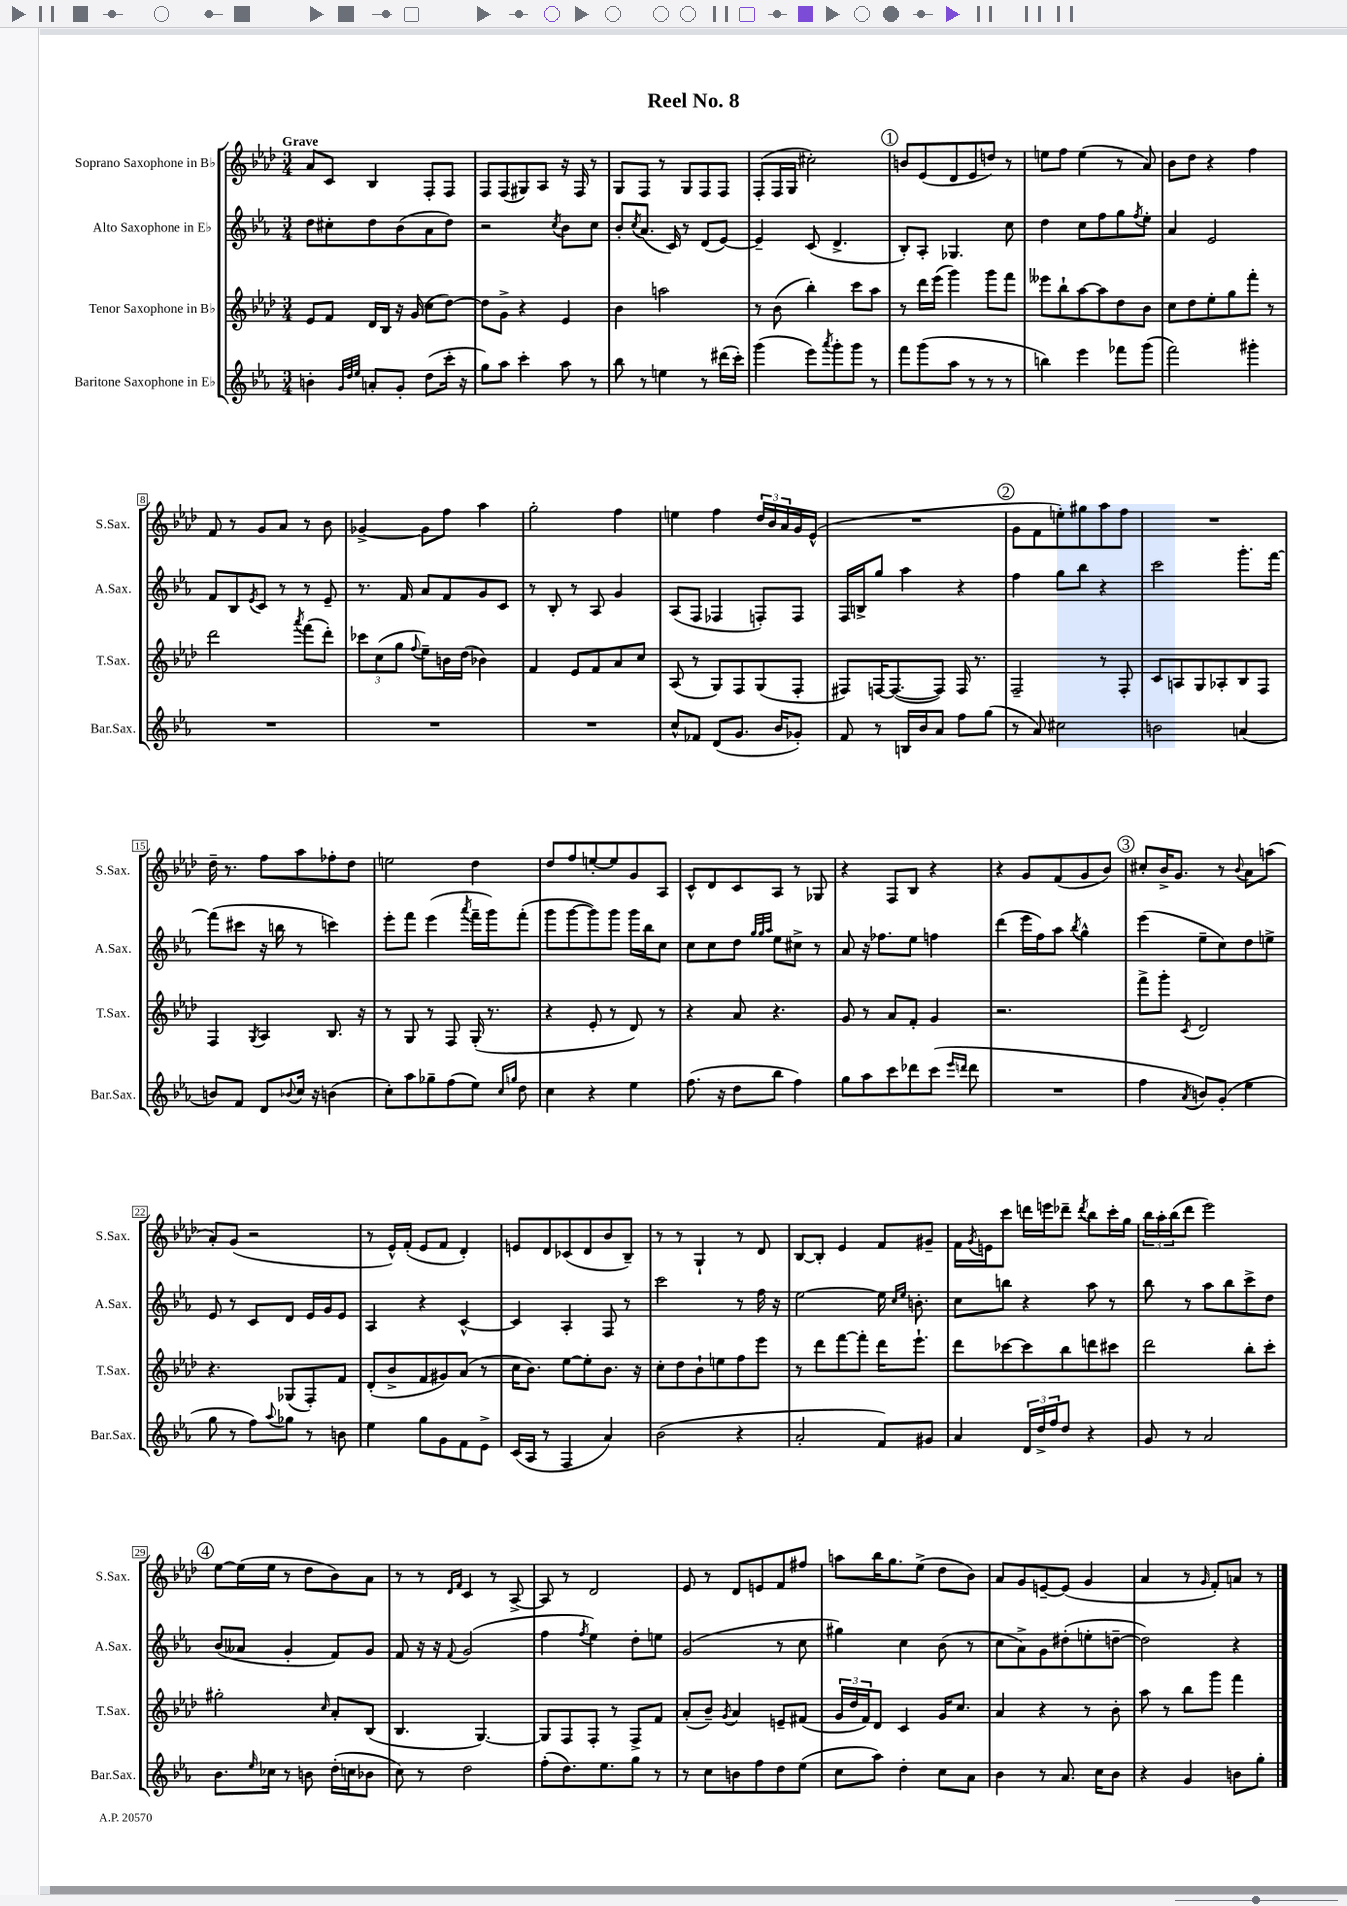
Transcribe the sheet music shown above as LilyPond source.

\header { title = "Reel No. 8" }
<<
\new StaffGroup <<
\new Staff = "s0" \with { instrumentName = "Soprano Saxophone in Bb" shortInstrumentName = "S.Sax." } {
    \clef treble \key aes \major \numericTimeSignature \time 3/4 \tempo "Grave"
    aes'8 c'8 bes4 f8-. f8 |
    f8 f8( gis8) aes8 r16 f16 r8 |
    g8 f8 r8 g8 f8 f8 |
    f8-.( f16 g16 cis''2-.) |
    \mark \markup { \circle "1" } b'8 ees'8( des'8 ees'8 d''8) r8 |
    e''8 f''8 e''4( r8 aes'8) |
    bes'8 des''8 r4 f''4 |
    f'8 r8 g'8 aes'8 r8 bes'8 |
    ges'4~-> ges'8 f''8 aes''4 |
    g''2-. f''4 |
    e''4 f''4 \tuplet 3/2 { des''16 bes'16 aes'16 } g'16 ees'16-^( |
    R2. |
    \mark \markup { \circle "2" } g'8 f'8 e''8-.) gis''8 aes''8 f''8 |
    R2. |
    des''16-- r8. f''8 aes''8 fes''8-. des''8 |
    e''2 des''4 |
    des''8 f''8 e''8~-. e''8 g'8 aes8 |
    c'8-^ des'8 c'8 aes8 r8 ges8 |
    r4 f8 bes8 r4 |
    r4 g'8 f'8( g'8 bes'8) |
    \mark \markup { \circle "3" } cis''8-. bes'16-> g'8. r8 \appoggiatura { bes'8 } aes'8 a''8( |
    aes'8-.) g'8( r2 |
    r8 ees'16-^) f'16-.( ees'8 f'8 des'4-.) |
    e'8 des'8 ces'8( des'8 bes'8 bes8--) |
    r8 r8 g4-! r8 des'8 |
    bes8~ bes8-. ees'4 f'8 gis'8-- |
    f'16 \acciaccatura { g'8 } e'16 c'''8 d'''16 e'''16 des'''8-- \acciaccatura { des'''8 } bes''8 c'''16-. g''16 |
    \tuplet 3/2 { bes''16 aes''16-. bes''16( } des'''8 ees'''2) |
    \mark \markup { \circle "4" } ees''8~ ees''16( ees''16 r8 des''8 bes'8) aes'8 |
    r8 r8 \grace { des'16 f'16 } c'4 r8 aes8~-> |
    aes8 r8 des'2 |
    ees'8 r8 des'8 e'8 f'8 fis''8 |
    a''8 bes''16 g''8. ees''8->( des''8 bes'8) |
    aes'8 g'8 e'8~-- e'8( g'4 |
    aes'4 r8 \grace { g'16 } f'8-.) a'8 r8 \bar "|." |
}
\new Staff = "s1" \with { instrumentName = "Alto Saxophone in Eb" shortInstrumentName = "A.Sax." } {
    \clef treble \key ees \major \numericTimeSignature \time 3/4
    d''8 cis''8-. d''8 bes'8( aes'8 d''8) |
    r2 \acciaccatura { c''8 } bes'8 c''8 |
    bes'8-. \acciaccatura { c''8 } aes'8.( c'16) r8 d'8( ees'8~) |
    ees'4-- c'8( d'4.-> |
    \mark \markup { \circle "1" } bes8-.) aes8-. ges4. c''8 |
    d''4 c''8 f''8 g''8 \acciaccatura { f''8 } ees''8-. |
    aes'4 ees'2 |
    f'8 bes8 \acciaccatura { ees'8 } c'8 r8 r8 ees'8-- |
    r8. f'16 aes'8 f'8 g'8 c'8 |
    r8 bes8-. r8 aes8 g'4 |
    aes8( f8 fes4 f8-.) f8 |
    f16 b16-> g''8 aes''4 r4 |
    \mark \markup { \circle "2" } f''4 g''8 bes''8 r4 |
    c'''2 g'''8.-. f'''16~ |
    f'''8( cis'''8 r16 b''16 r8 c'''4) |
    ees'''8-. f'''8 ees'''4( \acciaccatura { aes'''8 } f'''16-- g'''16) f'''8-.( |
    g'''8 g'''8~ g'''8) g'''8 g'''16 bes''16 c''8 |
    c''8 c''8 d''8 \grace { g''32 g''32 aes''32 } ees''8 cis''8-> r8 |
    aes'8 r16 fes''8. ees''8 f''4 |
    d'''4( ees'''16 f''16) aes''8 \acciaccatura { bes''8 } g''4-^ |
    \mark \markup { \circle "3" } ees'''4( ees''8-- c''8) d''8 e''8-> |
    ees'8 r8 c'8 d'8 ees'16 g'16 ees'8 |
    aes4 r4 c'4~-^ |
    c'4 aes4-. f8 r8 |
    c'''2 r8 f''16 r16 |
    ees''2~ ees''16 \grace { c''16 ees''16 } b'8.-. |
    c''8 b''8 r4 aes''8 r8 |
    bes''8 r8 aes''8 bes''8 c'''8-> d''8 |
    \mark \markup { \circle "4" } bes'8( aeses'8 g'4-. f'8) g'8 |
    f'8 r16 r16 \appoggiatura { f'8 } g'2( |
    f''4 \acciaccatura { f''8 } ees''4) d''8-. e''8 |
    g'2( r8 c''8 |
    gis''4) c''4 bes'8( r8 |
    c''8 aes'8->) g'8 dis''8-.( e''8-. d''8~-- |
    d''2) r4 \bar "|." |
}
\new Staff = "s2" \with { instrumentName = "Tenor Saxophone in Bb" shortInstrumentName = "T.Sax." } {
    \clef treble \key aes \major \numericTimeSignature \time 3/4
    ees'8 f'8 des'16 bes16 r16 g'16( c''8 des''8~) |
    des''8 g'8-> r4 ees'4 |
    bes'4 a''2 |
    r8 bes'8( bes''4-.) c'''8 aes''8 |
    \mark \markup { \circle "1" } r8 des'''16 ees'''16( g'''4) g'''8 f'''8 |
    eeses'''8 bes''8-! aes''8~ aes''8 des''8 bes'8 |
    c''8 des''8 ees''8-. g''8 f'''8-. r8 |
    des'''2 \acciaccatura { aes'''8 } f'''8( des'''8-.) |
    \tuplet 3/2 { ces'''8 c''8( g''8 } \appoggiatura { f''8 } ees''8--) b'16 des''16( bes'4) |
    f'4 ees'8 f'8 aes'8 c''8 |
    aes8( r8 g8) f8 g8( f8-. |
    fis8) f16~ f8.~( f8) f16 r8. |
    \mark \markup { \circle "2" } f2-- r8 f8-. |
    c'8 a8 g8 aes8-. bes8 f8 |
    f4 \acciaccatura { g8 } aes4 bes8. r16 |
    r8 g8 r8 f8 g16-.( r8. |
    r4 ees'8-. r8 des'8) r8 |
    r4 aes'8 r4. |
    g'8 r8 aes'8 f'8-. g'4 |
    r2. |
    \mark \markup { \circle "3" } f'''8-> g'''8-. \acciaccatura { c'8 } des'2 |
    r4. ges8( f8-.) f'8 |
    des'8-.( bes'8-> f'8 gis'8) aes'8( r8 |
    c''16 bes'8.) ees''8~ ees''8-. bes'8. r16 |
    c''8-. des''8 bes'8-! e''8 f''8 ees'''8 |
    r8 des'''8 f'''8~ f'''8-. des'''16 ees'''8.-! |
    des'''8 ces'''8~ ces'''8 bes''8 d'''8 cis'''8 |
    des'''2 bes''8-. c'''8-. |
    \mark \markup { \circle "4" } gis''2-. \grace { c''16 } aes'8-. bes8( |
    bes4. g4.~) |
    g8 f8 f8-. r8 f8-> f'8 |
    aes'8-.( bes'8--) \acciaccatura { g'8 } aes'4 e'8-- fis'8( |
    \tuplet 3/2 { g'16 des''16 f'16) } des'8 c'4 g'16 c''8. |
    aes'4 r4 r8 bes'8-. |
    aes''8 r8 bes''8 g'''8 f'''4 \bar "|." |
}
\new Staff = "s3" \with { instrumentName = "Baritone Saxophone in Eb" shortInstrumentName = "Bar.Sax." } {
    \clef treble \key ees \major \numericTimeSignature \time 3/4
    b'4-. \grace { g'32 d''32 ees''32 } a'8-. g'8-. d''8( c'''16-. r16 |
    g''8) aes''8 c'''4-. aes''8 r8 |
    bes''8 r8 e''4 r8 dis'''16( c'''16-.) |
    g'''4( ees'''8) \acciaccatura { aes'''8 } g'''8-. g'''8 r8 |
    \mark \markup { \circle "1" } f'''8 g'''8( aes''8 r8 r8 r8 |
    b''4) ees'''4 fes'''8 g'''8( |
    f'''2) gis'''4-. |
    R2. |
    R2. |
    R2. |
    c''8-^ fes'8 d'8( g'8. bes'16 ges'8-.) |
    f'8 r8 b16 bes'16 aes'8 f''8 g''8( |
    \mark \markup { \circle "2" } r8 aes'8) cis''2 |
    b'2 a'4( |
    b'8) f'8 d'8 \appoggiatura { bes'8 } c''16 r16 b'4( |
    c''8-.) aes''8 ges''8-- f''8( ees''8) \grace { c''16 g''16 } d''8 |
    c''4 r4 ees''4 |
    f''8.( r16 d''8 bes''8 f''4) |
    g''8 aes''8 c'''8 des'''8 c'''8( \grace { ees'''16 d'''16 } d'''8 |
    R2. |
    \mark \markup { \circle "3" } f''4 \acciaccatura { aes'8 } b'8) g'8-.( ees''4 |
    g''8 r8 f''8) \appoggiatura { aes''8 } ges''8 r8 b'8 |
    ees''4 g''8 g'8 f'8 ees'8-> |
    c'16( aes16 r8 f4 aes'4) |
    bes'2( r4 |
    aes'2-. f'8) gis'8 |
    aes'4 \tuplet 3/2 { d'16 d''16-> f''16 } d''8 r4 |
    g'8 r8 aes'2 |
    \mark \markup { \circle "4" } bes'8. \grace { ees''16 } ces''16 r8 b'8 d''16-.( c''16 bes'8 |
    c''8) r8 d''2 |
    f''8-.( d''8.) ees''8. g''8 r8 |
    r8 c''8 b'8 f''8 d''8 ees''8( |
    c''8 aes''8) d''4-. c''8 aes'8 |
    bes'4 r8 aes'8. c''16 bes'8 |
    r4 g'4 b'8 g''8-. \bar "|." |
}
>>
>>
\layout { \context { \Score \override BarNumber.stencil = #(make-stencil-boxer 0.1 0.3 ly:text-interface::print) } }
